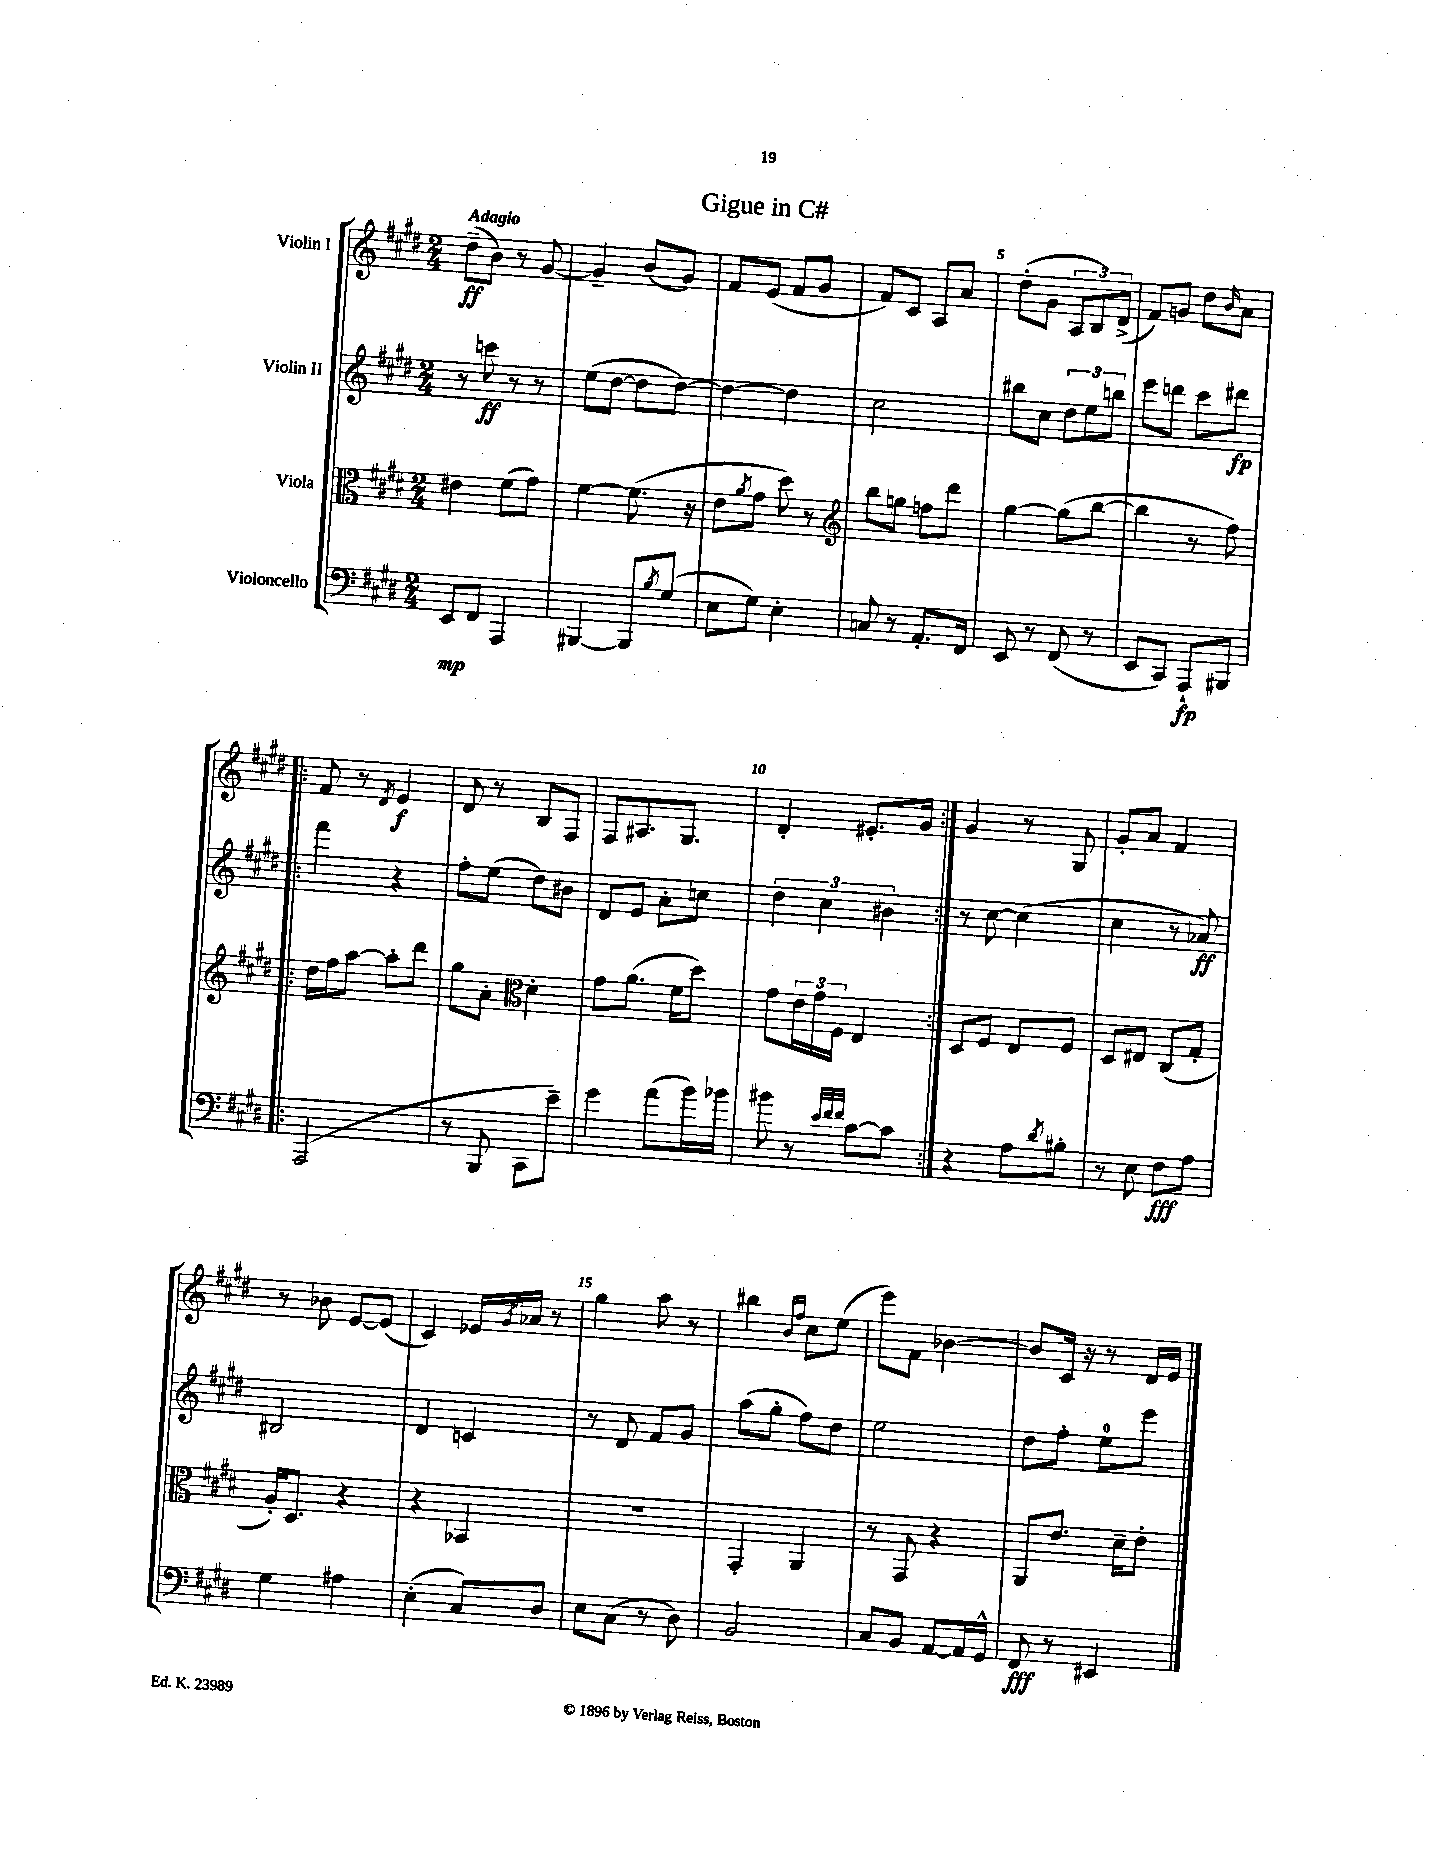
\header { title = "Gigue in C#" }
<<
\new StaffGroup <<
\new Staff = "s0" \with { instrumentName = "Violin I" } {
    \clef treble \key e \major \numericTimeSignature \time 2/4 \tempo "Adagio"
    dis''8--\ff( b'8) r8 gis'8~ |
    gis'4-- b'8( gis'8) |
    fis'8 e'8( fis'8 gis'8 |
    fis'8) cis'8 a8 a'8 |
    dis''8-.( gis'8 \tuplet 3/2 { a8 b8) dis'8->( } |
    fis'8) g'8 dis''8 \grace { b'16 } a'8 |
    \repeat volta 2 { fis'8 r8 \acciaccatura { dis'8 } e'4\f |
    dis'8 r8 b8 fis8 |
    fis8 ais8. gis8. |
    dis'4-. eis'8.-. gis'16 | }
    gis'4 r8 gis8 |
    gis'8-. a'8 fis'4 |
    r8 bes'8 e'8~ e'8( |
    cis'4) ees'16 \acciaccatura { gis'8 } aes'16 r8 |
    gis''4 a''8 r8 |
    bis''4 \grace { b'16 fis''16 } cis''8 e''8( |
    e'''8) fis'8 bes'4~ |
    bes'8 cis'16 r16 r8 dis'16 e'16 \bar "|." |
}
\new Staff = "s1" \with { instrumentName = "Violin II" } {
    \clef treble \key e \major \numericTimeSignature \time 2/4
    r8 c'''8\ff r8 r8 |
    e''8( dis''8~ dis''8 dis''8~) |
    dis''4~ dis''4 |
    cis''2 |
    bis''8 cis''8 \tuplet 3/2 { dis''8 e''8 b''8 } |
    e'''8 d'''8 cis'''8 dis'''8\fp |
    \repeat volta 2 { fis'''4 r4 |
    fis''8-. e''8( dis''8) bis'8 |
    dis'8 e'8 a'8-. c''8 |
    \tuplet 3/2 { dis''4 cis''4 bis'4 } | }
    r8 cis''8~ cis''4( |
    cis''4 r8 aes'8\ff) |
    bis2 |
    dis'4 c'4 |
    r8 dis'8 fis'8 gis'8 |
    a''8( gis''8-. fis''8) dis''8 |
    e''2 |
    dis''8 fis''8-. e''8-0 e'''8 \bar "|." |
}
\new Staff = "s2" \with { instrumentName = "Viola" } {
    \clef alto \key e \major \numericTimeSignature \time 2/4
    eis'4 fis'8( gis'8) |
    fis'4~ fis'8.( r16 |
    e'8 \acciaccatura { a'8 } gis'8 dis''8) r8 |
    \clef treble b''8 g''8 f''8 dis'''8 |
    gis''4~ gis''8( b''8~ |
    b''4 r8 fis''8) |
    \repeat volta 2 { dis''16 fis''16 a''8~ a''8-. dis'''8 |
    gis''8 a'8-. \clef alto dis'4-. |
    gis'8 a'8.( fis'16 dis''8) |
    gis'8 \tuplet 3/2 { e'16 gis'16 fis16 } e4 | }
    dis8 fis8 e8 fis8 |
    dis8 eis8 cis8( gis8-. |
    a16-.) dis8. r4 |
    r4 bes,4 |
    R2 |
    gis,4-. a,4 |
    r8 gis,8 r4 |
    a,8 e'8. dis'16-- e'8-. \bar "|." |
}
\new Staff = "s3" \with { instrumentName = "Violoncello" } {
    \clef bass \key e \major \numericTimeSignature \time 2/4
    e,8\mp fis,8 a,,4 |
    bis,,4~ bis,,8 \acciaccatura { b8 } gis8( |
    e8 gis8) e4-. |
    c8 r8 a,8.-. fis,16 |
    e,8 r8 fis,8( r8 |
    e,8 cis,8) a,,8-!\fp bis,,8 |
    \repeat volta 2 { a,,2( |
    r8 b,,8 cis,8 e'8--) |
    gis'4 a'8( b'16) bes'16 |
    bis'8 r8 \grace { e'32 fis'32 fis'32 } cis'8~ cis'8 | }
    r4 a8 \acciaccatura { dis'8 } bis8-. |
    r8 e8 fis8\fff a8 |
    gis4 ais4 |
    e4-.( cis8) dis8 |
    e8 cis8( r8 dis8) |
    b,2 |
    cis8 b,8 a,8~ a,16 gis,16-^ |
    fis,8\fff r8 eis,4 \bar "|." |
}
>>
>>
\layout { \context { \Score \override BarNumber.break-visibility = ##(#f #t #t) barNumberVisibility = #(every-nth-bar-number-visible 5) } }
